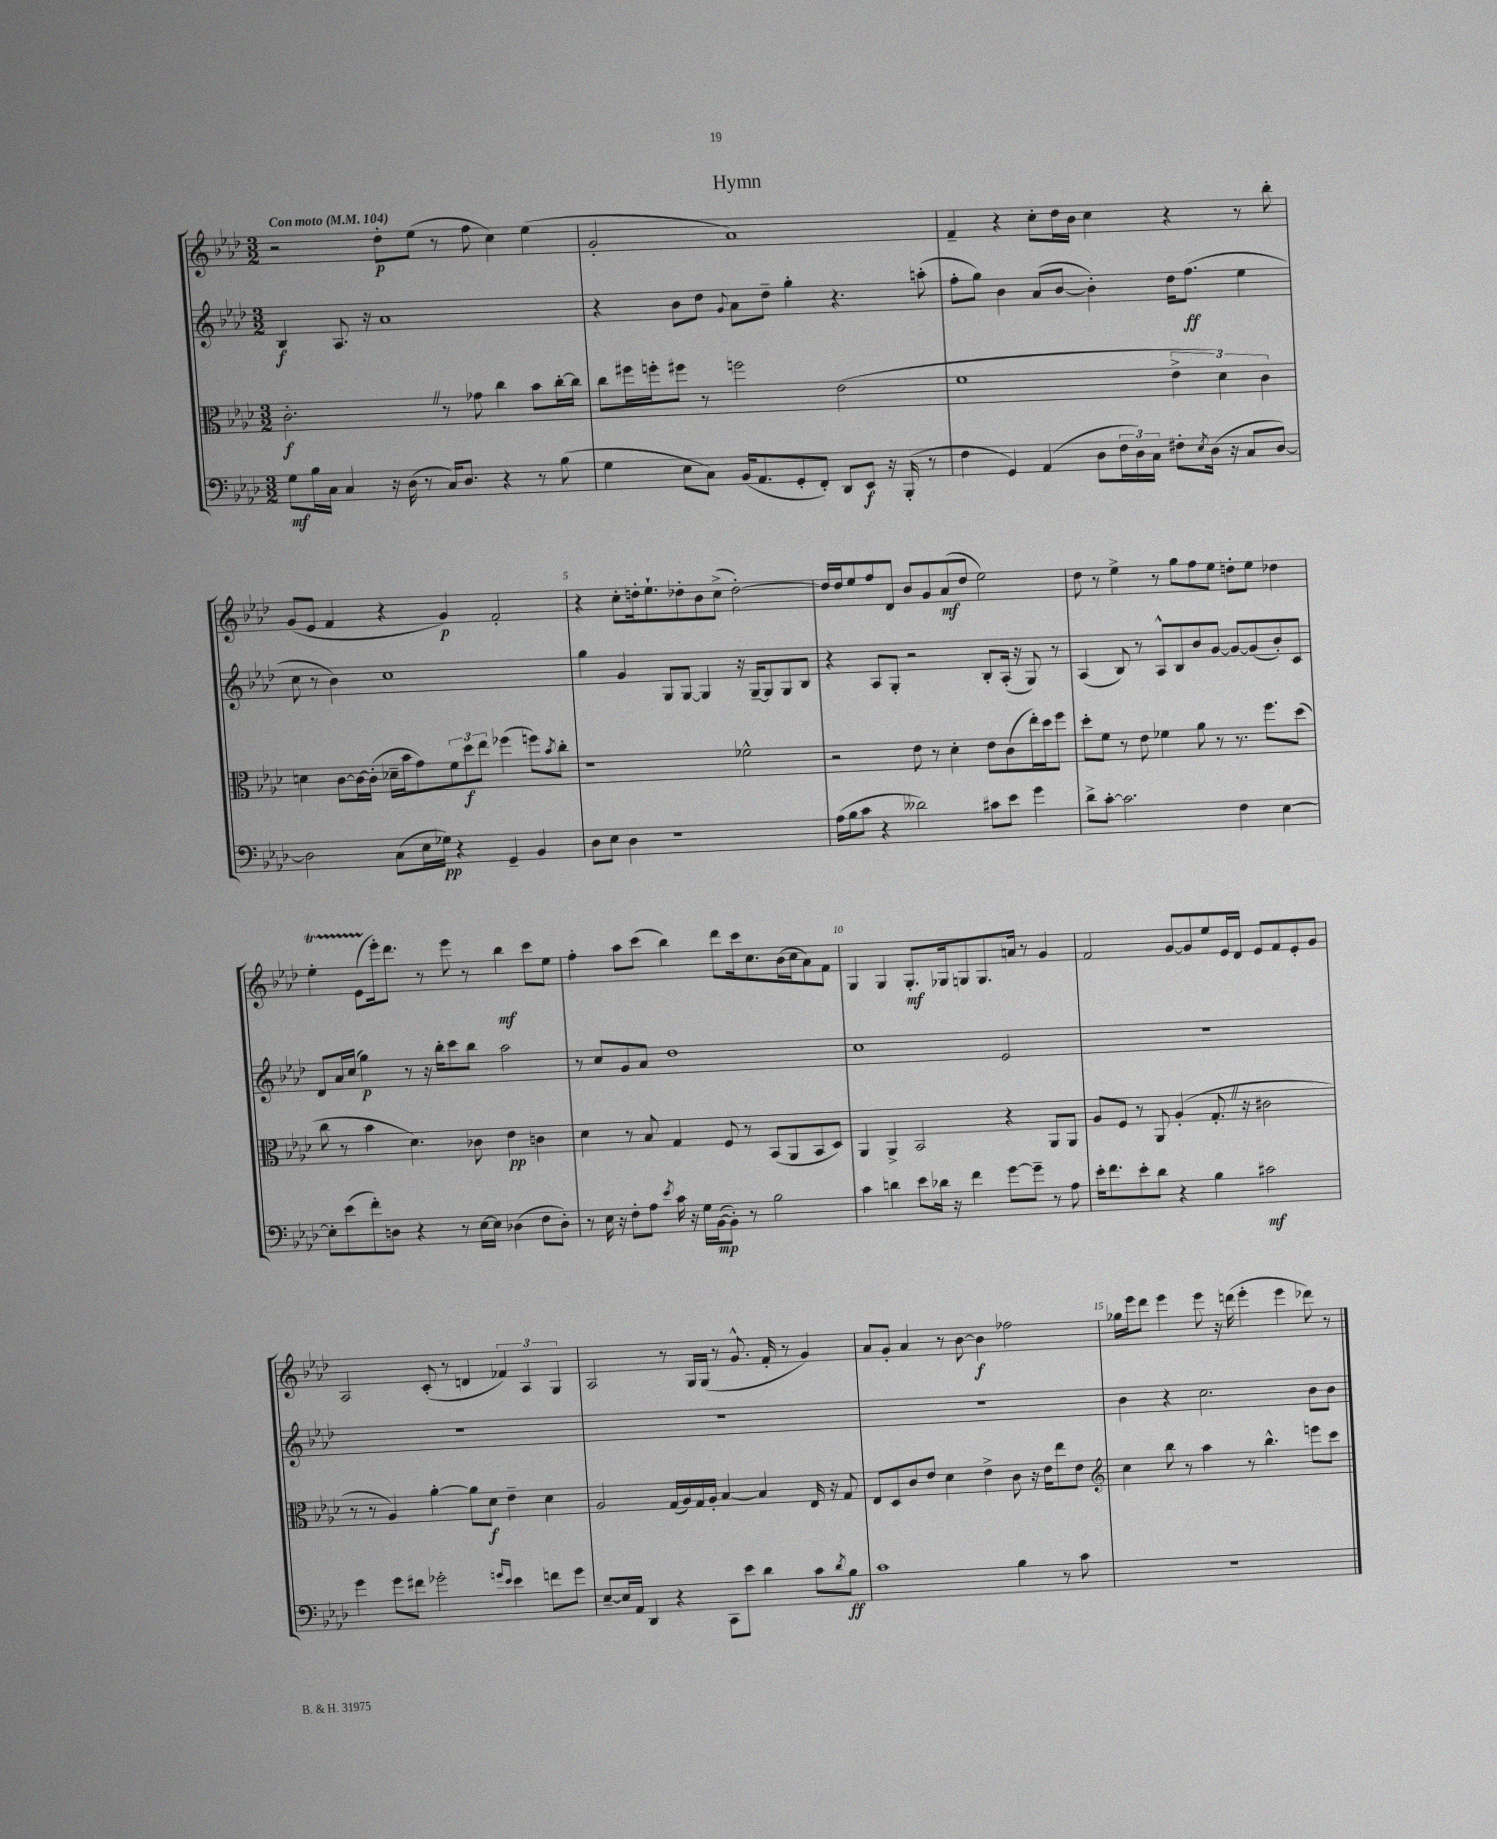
\header { title = "Hymn" }
<<
\new StaffGroup <<
\new Staff = "s0" {
    \clef treble \key aes \major \numericTimeSignature \time 3/2 \tempo "Con moto" 4 = 104
    r2 des''8-.\p ees''8( r8 f''8 c''4) ees''4( |
    g'2-. aes'1) |
    f'4-- r4 c''8-. des''16 bes'16 c''4 r4 r8 bes''8-. |
    g'8( ees'8 f'4 r4 g'4\p) f'2-. |
    r4 c''8-. d''16-. ees''8.-! des''8-. bes'8 c''8->( des''2~-.) |
    des''16 des''16 ees''8 f''8 des'8 bes'8 g'8 aes'8\mf( des''8 ees''2) |
    des''8 r8 ees''4-> r8 g''8 f''8 ees''8 d''8-. ees''8 des''4 |
    ees''4-.\startTrillSpan ees'8( ees'''16-.\stopTrillSpan) des'''8. r8 ees'''8 r8 bes''4\mf c'''8 ees''8 |
    f''4-. aes''8 c'''8( bes''4) des'''8 c'''16 c''8. bes'16( c''16 aes'8) f'8 |
    g4 g4 g8.-.\mf ges16 g8 g8. a'16 r8 g'4 |
    f'2 g'8~ g'8 ees''8 ees'16 des'16 ees'8 f'8 ees'8-. g'8 |
    aes2 c'8-.( r8 d'4 \tuplet 3/2 { fes'4) aes4 g4 } |
    aes2 r8 g16 g16( r8 g'8.-^ f'16-. r8 g'4) |
    aes'8 g'8-. aes'4 r8 bes'8~ bes'4\f fes''2 |
    ges''16 ees'''16 des'''8 ees'''4 ees'''8 r16 d'''16( ees'''4-. ees'''4 des'''8) r8 \bar "|." |
}
\new Staff = "s1" {
    \clef treble \key aes \major \numericTimeSignature \time 3/2
    bes4\f aes8. r16 aes'1 |
    r4 bes'8 des''8 \appoggiatura { g'8 } aes'8 des''8-- g''4-. r4. a''8-.( |
    f''8-. g''8) bes'4 aes'8( bes'8~ bes'4-.) des''16 f''8.\ff( ees''4 |
    c''8 r8 bes'4) c''1 |
    g''4 g'4 g8 g8~ g4 r16 g16~-- g8 g8 bes8 |
    r4 aes8 g8-. r2 bes8-. aes16-.( r16 g8) r8 |
    aes4( bes8) r8 aes8-^ bes8 bes'8 g'8~ g'8~ g'8( bes'8-.) c'8 |
    des'8 aes'16 c''16( g''4\p) r8 r16 bes''16-. c'''8 bes''8 aes''2 |
    r8 c''8 g'8 aes'8 des''1 |
    c''1 ees'2 |
    R1. |
    R1. |
    R1. |
    R1. |
    bes'4 r4 c''2. bes'8 bes'8 \bar "|." |
}
\new Staff = "s2" {
    \clef alto \key aes \major \numericTimeSignature \time 3/2
    c'2.-.\f \once \override BreathingSign.text = \markup { \musicglyph "scripts.caesura.straight" } \breathe r8 ges'8 c''4 bes'8 c''16~-. c''16 |
    c''8 fis''16 f''16-. fis''8 r8 f''2 ees'2( |
    f'1 \tuplet 3/2 { ees'4-> des'4) c'4 } |
    d'4 c'8~ c'16~ c'16-.( des'16-- bes'16 g'8) \tuplet 3/2 { f'8 des''8\f ees''8 } fes''4( f''8) \acciaccatura { bes'8 } c''8-. |
    r1 fes'2-^ |
    r2 ees'8 r8 des'4-. ees'8 c'8( ees''16-.) des''16 f''8 |
    des''8-. f'8 r8 ees'8 fes'4 aes'8 r8 r8. f''8. des''8( |
    c''8 r8 bes'4 des'4.) ces'8 ees'4\pp c'4 |
    des'4 r8 bes8 g4 f8 r8 bes,8( aes,8 bes,8 des8) |
    aes,4 aes,4-> bes,2 r4 aes,8 aes,8 |
    aes8 f8 r8 aes,8 aes4-.( g8.-. \once \override BreathingSign.text = \markup { \musicglyph "scripts.caesura.straight" } \breathe r16 cis'2 |
    r8 r8 aes4) aes'4~-. aes'8 des'8\f ees'4-- des'4 |
    aes2 g16( aes16) g16 aes16-. bes4~ bes4 ees16 r16 g8 |
    ees8 des8 c'8 ees'8 des'4 ees'4-> c'8 r16 ees'16 ees''8 ees'8 |
    \clef treble c''4 bes''8 r8 aes''4 r8 bes''4.-^ e'''8 c'''8 \bar "|." |
}
\new Staff = "s3" {
    \clef bass \key aes \major \numericTimeSignature \time 3/2
    g8\mf bes16 c16 c4 r16 des16( r8 c16) des8. r4 r8 bes8( |
    g4 ees8 c8) bes,16( aes,8. g,8-. f,8-.) des,8 ees,8\f r16 bes,,16-.( r8 |
    f4 g,4) aes,4( des8 \tuplet 3/2 { f16 des16) c16 } fis8-. \acciaccatura { ees8 } des16( r16 c8 des8~) |
    des2 c8( ees16 ges16\pp) r4 g,4-- bes,4 |
    des8 ees8 des4 r1 |
    aes16( bes16 c'8 r4 deses'2) cis'8 ees'8 g'4 |
    des'8-> c'8~-. c'2. f4 ees4~ |
    ees8-. ees'8( f'8-.) d8 r4 r8 ees16~ ees16 des4( f8 des8-.) |
    r8 ees16 r16 f8-. aes8 \acciaccatura { ees'8 } c'16 r16 g16 bes,16~\mp( bes,8-.) r8 bes2 |
    c'4 d'4 ees'8 des'16 r16 f'4 g'8~ g'8-- r8 aes8 |
    ees'16-. f'8. ees'8-. des'8 r4 bes4 cis'2\mf |
    g'4 g'8 fis'8 ges'2-. \grace { g'16 ees'16 } ees'4 f'8 g'8 |
    ees8~-- ees16 aes,16 des,4 r4 c,8 ees'8 des'4 c'8 \acciaccatura { des'8 } bes8\ff |
    c'1 bes4 r8 c'8 |
    R1. \bar "|." |
}
>>
>>
\layout { \context { \Score \override BarNumber.break-visibility = ##(#f #t #t) barNumberVisibility = #(every-nth-bar-number-visible 5) } }
